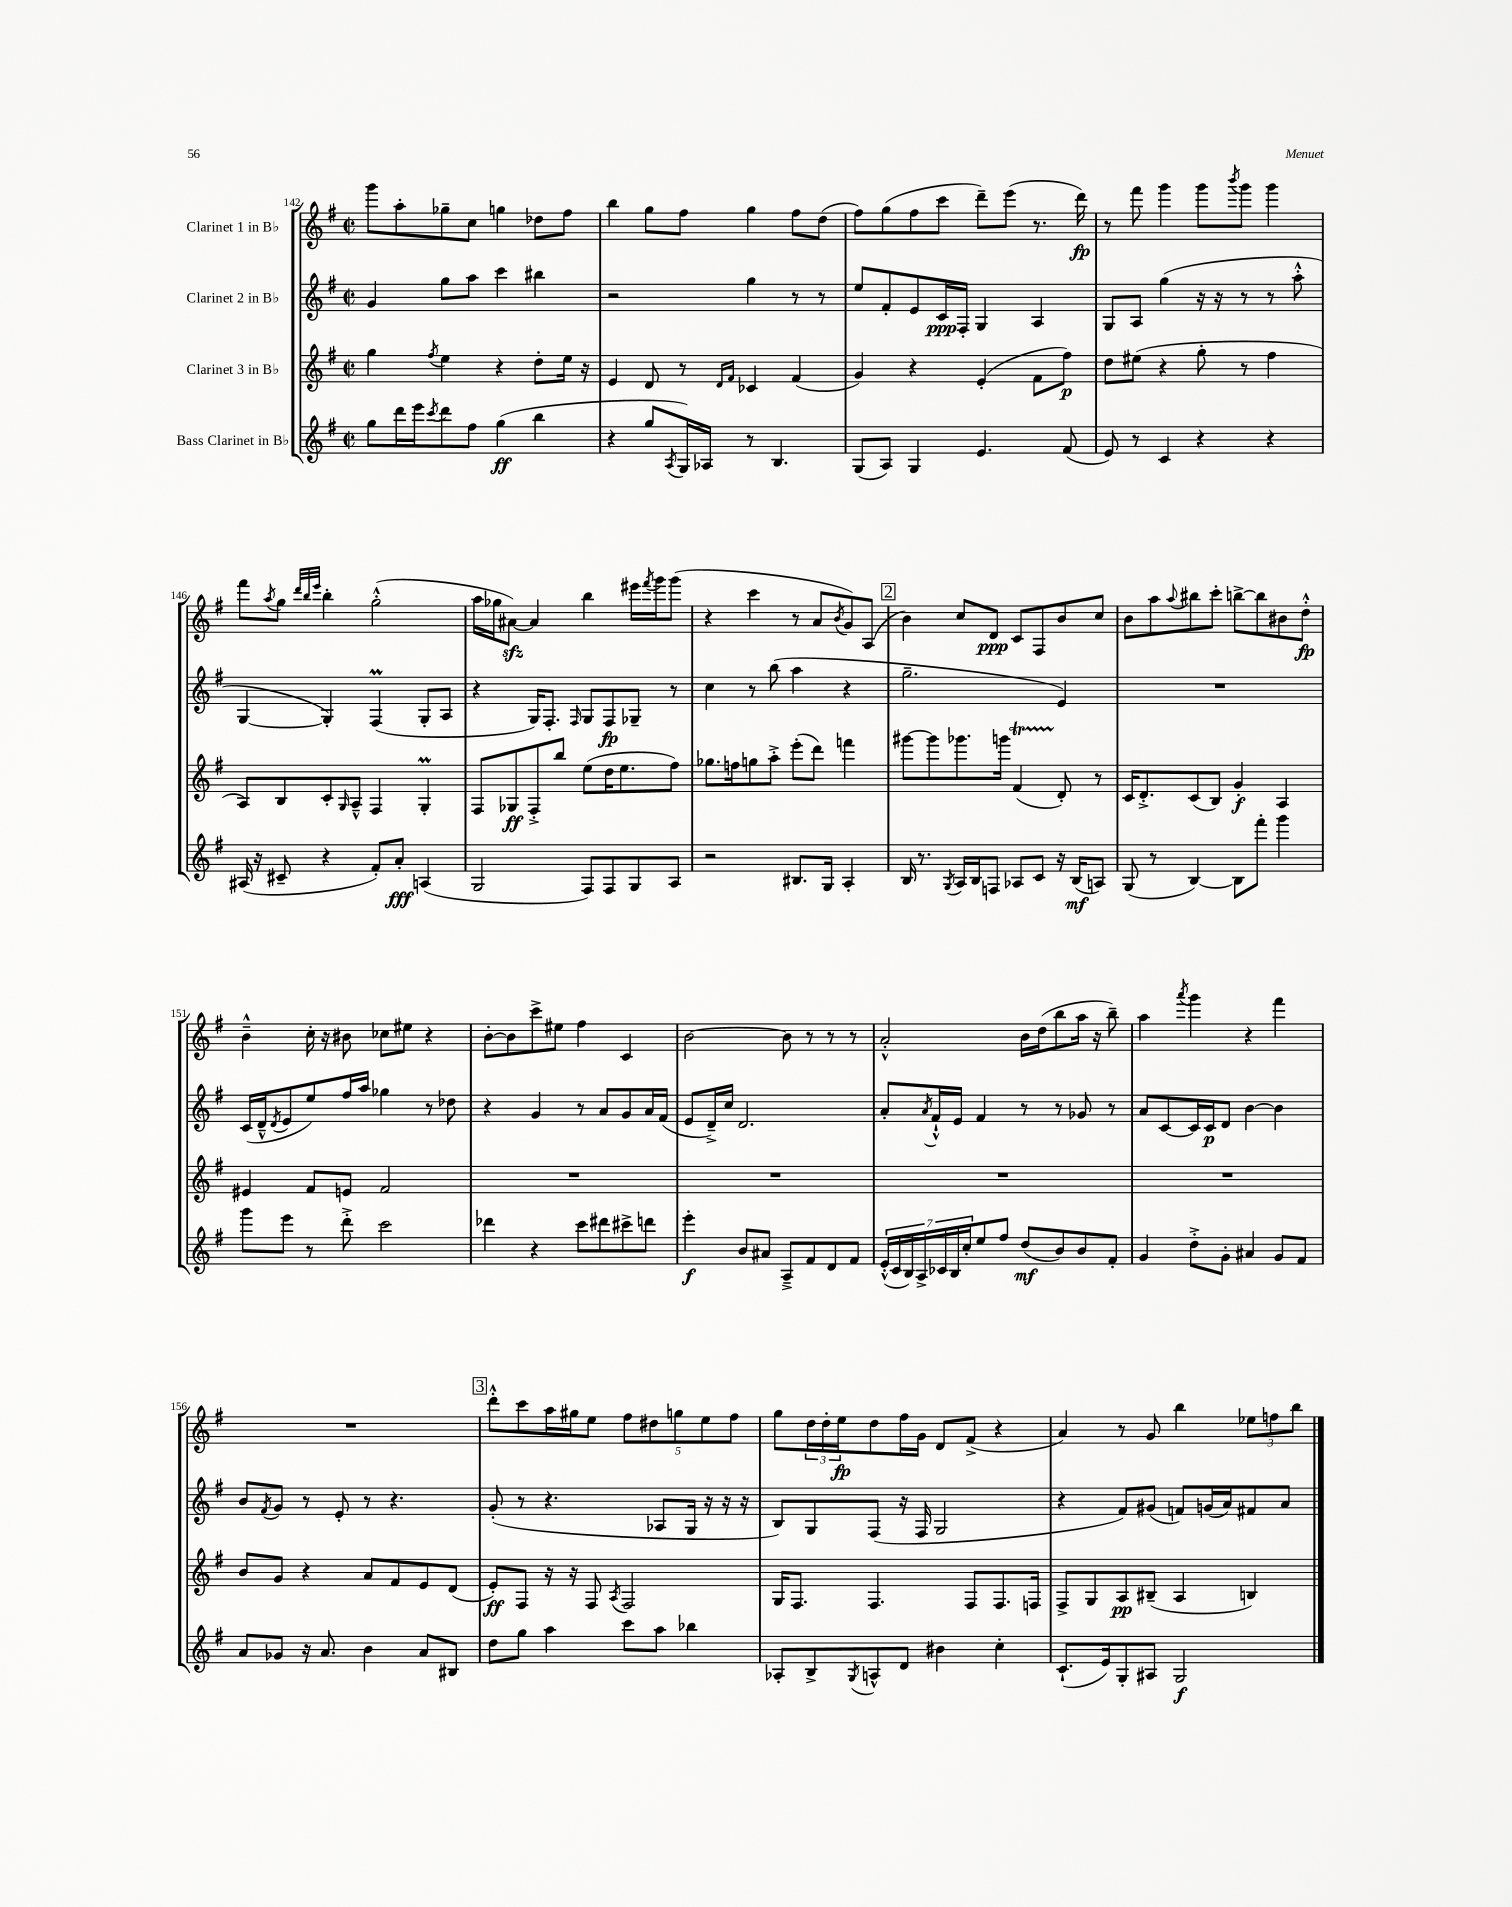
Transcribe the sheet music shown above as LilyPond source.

<<
\new StaffGroup <<
\new Staff = "s0" \with { instrumentName = "Clarinet 1 in Bb" } {
    \clef treble \key g \major \defaultTimeSignature \time 2/2
    g'''8 a''8-. ges''8-- c''8 g''4 des''8 fis''8 |
    b''4 g''8 fis''8 g''4 fis''8 d''8( |
    fis''8) g''8( fis''8 c'''8 d'''8--) e'''8( r8. d'''16\fp) |
    r8 fis'''8 g'''4 g'''8 \acciaccatura { b'''8 } g'''8 g'''4 |
    fis'''8 \acciaccatura { a''8 } g''8 \grace { d'''32 b''32 e'''32 } b''4-. g''2-.-^( |
    a''16 ges''16 ais'8~\sfz) ais'4 b''4 eis'''16 \acciaccatura { fis'''8 } g'''16 g'''8( |
    r4 c'''4 r8 a'8 \acciaccatura { b'8 } g'8) a8( |
    \mark \markup { \box "2" } b'4) c''8 d'8\ppp c'8 fis8 b'8 c''8 |
    b'8 a''8 \appoggiatura { a''8 } bis''8 c'''8-. b''8~-> b''8 bis'8 d''8-.-^\fp |
    b'4---^ c''16-. r16 bis'8 ces''8 eis''8 r4 |
    b'8~-. b'8 c'''8-> eis''8 fis''4 c'4 |
    b'2~ b'8 r8 r8 r8 |
    a'2-.-^ b'16 d''16( b''8 a''16 r16 b''8--) |
    a''4 \acciaccatura { a'''8 } g'''4 r4 fis'''4 |
    R1 |
    \mark \markup { \box "3" } d'''8-.-^ c'''8 a''16 gis''16 e''8 \tuplet 5/4 { fis''8 dis''8 g''8 e''8 fis''8 } |
    g''8 \tuplet 3/2 { d''16 d''16-. e''16\fp } d''8 fis''16 g'16 d'8 fis'8->( r4 |
    a'4) r8 g'8 b''4 \tuplet 3/2 { ees''8 f''8 b''8 } \bar "|." |
}
\new Staff = "s1" \with { instrumentName = "Clarinet 2 in Bb" } {
    \clef treble \key g \major \defaultTimeSignature \time 2/2
    g'4 g''8 a''8 c'''4 bis''4 |
    r2 g''4 r8 r8 |
    e''8 fis'8-. e'8 c'16\ppp fis16-. g4 a4 |
    g8 a8 g''4( r16 r16 r8 r8 a''8-.-^ |
    g4~ g4-.) fis4\prall( g8-. a8 |
    r4 g16) fis8.-. \grace { fis16 } g8 fis8\fp ges8-- r8 |
    c''4 r8 b''8( a''4 r4 |
    \mark \markup { \box "2" } g''2.-- e'4) |
    R1 |
    c'16( d'16---^ \acciaccatura { d'8 } e'8 e''8) fis''16 a''16 ges''4 r8 des''8 |
    r4 g'4 r8 a'8 g'8 a'16 fis'16( |
    e'8 d'16--->) c''16 d'2. |
    a'8-. \acciaccatura { a'8 } fis'16-!-^ e'16 fis'4 r8 r8 ges'8 r8 |
    a'8 c'8~ c'16 c'16\p d'8 b'4~ b'4 |
    b'8 \acciaccatura { fis'8 } g'8 r8 e'8-. r8 r4. |
    \mark \markup { \box "3" } g'8-.( r8 r4. aes8 g16 r16 r16 r16 |
    b8) g8 fis8( r16 fis16 g2 |
    r4 fis'8) gis'8( f'8) g'16( a'16) fis'8 a'8 \bar "|." |
}
\new Staff = "s2" \with { instrumentName = "Clarinet 3 in Bb" } {
    \clef treble \key g \major \defaultTimeSignature \time 2/2
    g''4 \acciaccatura { fis''8 } e''4 r4 d''8-. e''16 r16 |
    e'4 d'8 r8 \grace { d'16 fis'16 } ces'4 fis'4( |
    g'4) r4 e'4-.( fis'8 fis''8\p) |
    d''8 eis''8( r4 g''8-. r8 fis''4 |
    a8) b8 c'8-. \grace { g16 } a8---^ fis4 g4-.\prall |
    fis8 ges8\ff fis8-.-> b''8 e''8( d''16 e''8. fis''8) |
    ges''8. f''16 g''8 a''8-.-> e'''8-.( d'''8) f'''4 |
    \mark \markup { \box "2" } gis'''8~ gis'''8 ges'''8. g'''16 fis'4\startTrillSpan( d'8-.\stopTrillSpan) r8 |
    c'16 d'8.-.-> c'8( b8) g'4-.\f a4 |
    eis'4 fis'8 e'8 fis'2 |
    R1 |
    R1 |
    R1 |
    R1 |
    b'8 g'8 r4 a'8 fis'8 e'8 d'8( |
    \mark \markup { \box "3" } e'8-.\ff) fis8 r16 r16 fis8 \acciaccatura { a8 } fis2 |
    g16 fis8. fis4. fis8 fis8. f16 |
    fis8-> g8 a8\pp bis8--( a4 b4) \bar "|." |
}
\new Staff = "s3" \with { instrumentName = "Bass Clarinet in Bb" } {
    \clef treble \key g \major \defaultTimeSignature \time 2/2
    g''8 d'''16 e'''16 \acciaccatura { c'''8 } d'''8 fis''8 g''4\ff( b''4 |
    r4 g''8 \acciaccatura { a8 } g16) aes16 r8 b4. |
    g8( a8) g4 e'4. fis'8( |
    e'8) r8 c'4 r4 r4 |
    ais16( r16 cis'8-- r4 fis'8-.) a'8-.\fff a4( |
    g2 fis8) fis8 g8 a8 |
    r2 bis8. g16 a4-. |
    \mark \markup { \box "2" } b16 r8. \acciaccatura { g8 } a16 b16 f8 aes8 c'8 r16 b16\mf( a8) |
    g8( r8 b4~) b8 fis'''8-. g'''4 |
    g'''8 e'''8 r8 d'''8-.-> c'''2 |
    des'''4 r4 c'''8 dis'''8 cis'''8-> d'''8 |
    e'''4-.\f b'8 ais'8 a8---> fis'8 d'8 fis'8 |
    \tuplet 7/4 { e'16-.-^( c'16 b16) a16-> ces'16 b16 c''16-. } e''8 fis''8 d''8\mf( b'8) b'8 fis'8-. |
    g'4 d''8-.-> g'8-. ais'4 g'8 fis'8 |
    a'8 ges'8 r16 a'8. b'4 a'8 bis8 |
    \mark \markup { \box "3" } d''8 g''8 a''4 c'''8 a''8 bes''4 |
    aes8-. b8-> \acciaccatura { g8 } a8-^ d'8 bis'4 c''4-. |
    c'8.-!( e'16) g8-. ais8 g2\f \bar "|." |
}
>>
>>
\layout { \context { \Score currentBarNumber = #142 } }
